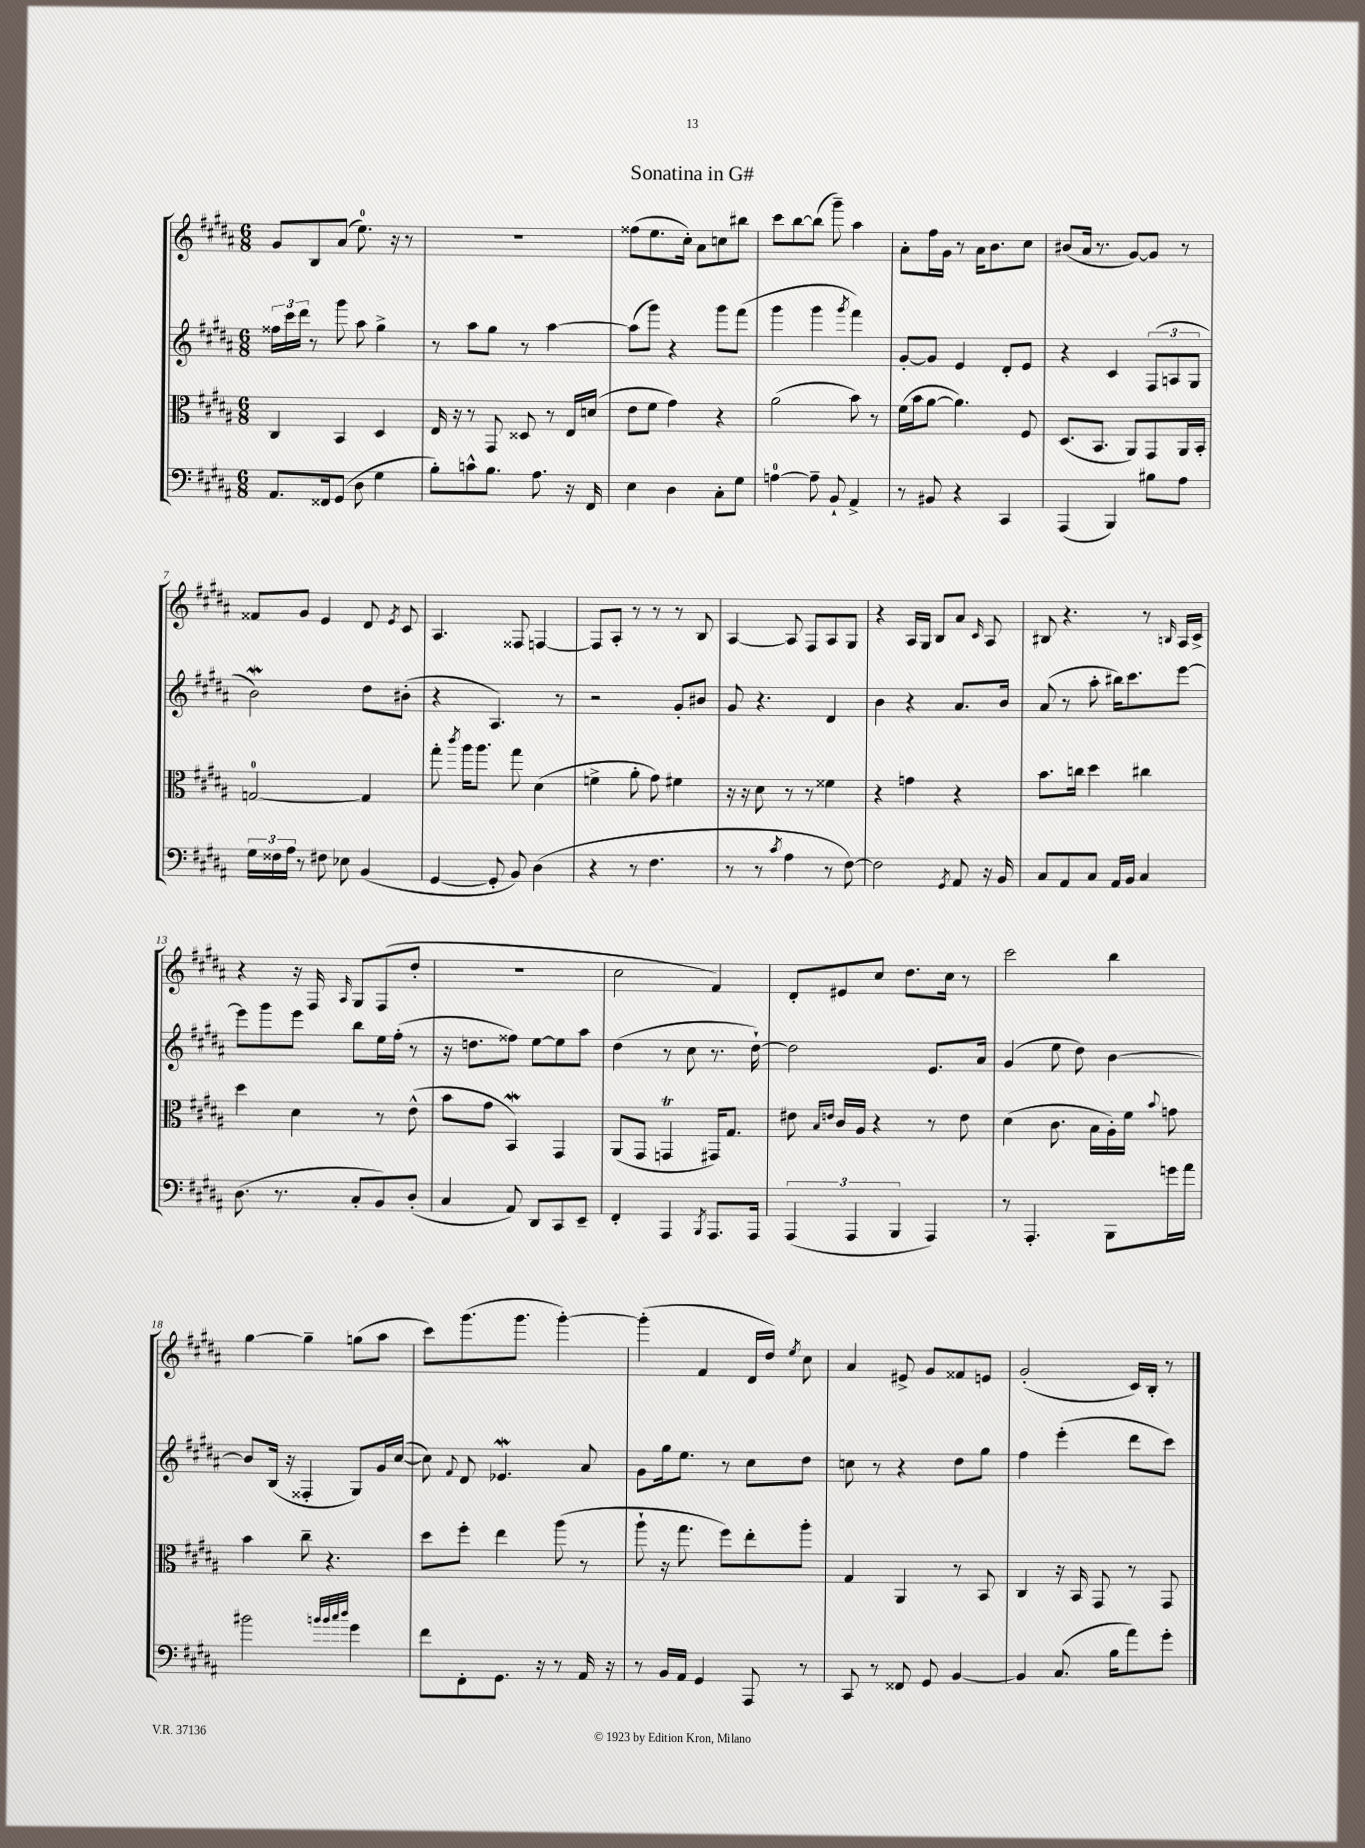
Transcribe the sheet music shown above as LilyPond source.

\header { title = "Sonatina in G#" }
<<
\new StaffGroup <<
\new Staff = "s0" {
    \clef treble \key b \major \numericTimeSignature \time 6/8
    \autoBeamOff gis'8[ b8 ais'8]( e''8.-0) r16 r8 |
    R2. |
    fisis''8[( e''8. cis''16]-.) ais'8[ c''8 bis''8] |
    cis'''8[ b''8~ b''8]( gis'''8--) ais''4 |
    ais'8[-. fis''16 gis'16] r8 ais'16[ b'8. cis''8] |
    bis'8[( ais'16] r8. gis'8[~) gis'8] r8 |
    fisis'8[ gis'8] e'4 dis'8 \acciaccatura { e'8 } cis'8 |
    ais4. fisis8 f4~ |
    f8[ ais8]-. r8 r8 r8 b8 |
    ais4~ ais8 fis8[ ais8 gis8] |
    r4 ais16[ gis16] b8[ ais'8] \grace { cis'16 } ais8 |
    bis8 r4. r8 \grace { b16 } ais16[ cis'16]-> |
    r4 r16 fis16 \grace { ais16 } gis8[ fis8( dis''8]-. |
    R2. |
    cis''2 fis'4) |
    dis'8[-. eis'8 cis''8] dis''8.[ cis''16] r8 |
    cis'''2 b''4 |
    gis''4~ gis''4-- g''8[( ais''8] |
    cis'''8[) gis'''8.( gis'''8.] gis'''4~-.) |
    gis'''4-.( fis'4 dis'16[ dis''16]) \acciaccatura { e''8 } cis''8 |
    ais'4 eis'8-> gis'8[ fisis'8 e'8] |
    gis'2-.( cis'16[) b16]-. r8 \bar "|." |
}
\new Staff = "s1" {
    \clef treble \key b \major \numericTimeSignature \time 6/8
    \autoBeamOff \tuplet 3/2 { fisis''16[ cis'''16 dis'''16] } r8 gis'''8 ais''8 gis''4-> |
    r8 ais''8[ gis''8] r8 ais''4~ |
    ais''8[( gis'''8]) r4 gis'''8[ fis'''8]( |
    gis'''4 gis'''4 \acciaccatura { gis'''8 } fis'''4) |
    gis'8[~-. gis'8] e'4 dis'8[-. e'8] |
    r4 cis'4 \tuplet 3/2 { fis8[( a8 gis8] } |
    b'2\mordent) dis''8[ bis'8]-.( |
    r4 ais4.) r8 |
    r2 gis'8[-. bis'8] |
    gis'8 r4. dis'4 |
    b'4 r4 ais'8.[ b'16] |
    ais'8( r8 ais''8-. bis''16[) cis'''8. e'''8]~ |
    e'''8[ gis'''8 e'''8] b''8[ e''16 fis''16]-.( r8 |
    r16 d''8.[ fisis''8]) e''8[~ e''8 ais''8] |
    dis''4( r8 cis''8 r8. dis''16~-!) |
    dis''2 e'8.[ ais'16] |
    gis'4( e''8 dis''8) b'4~ |
    b'8[ b16]( r16 fisis4-. gis8[) gis'16 cis''16]~( |
    cis''8) \appoggiatura { fis'8 } dis'8 ees'4.\mordent ais'8 |
    gis'8[ gis''16 e''8.] r8 cis''8[ dis''8] |
    c''8 r8 r4 dis''8[ gis''8] |
    fis''4 e'''4-.( dis'''8[ cis'''8]) \bar "|." |
}
\new Staff = "s2" {
    \clef alto \key b \major \numericTimeSignature \time 6/8
    \autoBeamOff cis4 b,4 dis4 |
    e16 r16 r8 gis,8 disis8 r8 e16[ d'16]( |
    e'8[ fis'8] gis'4) r4 |
    ais'2( b'8) r8 |
    fis'16[( b'16 ais'8]~ ais'4.) fis8 |
    dis8.[( b,8.] ais,8[) gis,8 ais,16 b,16]-. |
    g2-0~ g4 |
    gis''8-. \acciaccatura { cis'''8 } ais''16[ ais''8.] gis''8 dis'4( |
    f'4-> ais'8-. gis'8) fis'4 |
    r16 r16 dis'8 r8 r8 fisis'4 |
    r4 g'4 r4 |
    b'8.[ c''16] dis''4 cis''4 |
    dis''4 dis'4 r8 e'8-^( |
    b'8[ gis'8] b,4\mordent) gis,4 |
    ais,8[( gis,8] g,4\trill gis,16[) gis8.] |
    eis'8 \grace { b16[ e'16] } cis'16[ ais16] r4 r8 e'8 |
    dis'4( cis'8. b16[ ais16-.) fis'16] \appoggiatura { b'8 } g'8 |
    b'4 cis''8-- r4. |
    dis''8[ fis''8]-. e''4 ais''8( r8 |
    ais''8-! r16 gis''8. fis''8[) e''8-. ais''8]-. |
    gis4 ais,4 r8 b,8 |
    cis4 r16 b,16 gis,8 r8 gis,8 \bar "|." |
}
\new Staff = "s3" {
    \clef bass \key b \major \numericTimeSignature \time 6/8
    \autoBeamOff ais,8.[ fisis,16 gis,8]( dis8 gis4 |
    b8[-.) c'8-^ b8.] ais8. r16 fis,16 |
    e4 dis4 cis8[-. gis8] |
    a4-0~ a8-- b,8-! ais,4-> |
    r8 bis,8 r4 cis,4 |
    ais,,4( b,,4) bis8[ ais8] |
    \tuplet 3/2 { gis16[ fisis16 ais16] } r8 fis8 ees8 b,4( |
    gis,4~ gis,8-. b,8) dis4( |
    r4 r8 fis4. |
    r8 r8 \acciaccatura { cis'8 } ais4 r8 fis8~) |
    fis2 \acciaccatura { gis,8 } ais,8 r16 b,16 |
    cis8[ ais,8 cis8] ais,16[ b,16] cis4 |
    dis8.( r8. cis8[-. b,8) dis8]-.( |
    cis4 ais,8) dis,8[ cis,8 e,8]-- |
    fis,4-. ais,,4 \acciaccatura { b,,8 } ais,,8.[ ais,,16] |
    \tuplet 3/2 { ais,,4( ais,,4 b,,4 } ais,,4) |
    r8 ais,,4.-. b,,8[ g'16 ais'16] |
    bis'2 \grace { b'32[ b'32 cis''32 dis''32] } gis'4 |
    fis'8[ fis,8-. gis,8.] r16 r8 ais,16 r16 |
    r8 b,16[ ais,16] gis,4 ais,,8 r8 |
    cis,8 r8 fisis,8 gis,8 b,4~ |
    b,4 cis8.( b16[ ais'8) gis'8]-. \bar "|." |
}
>>
>>
